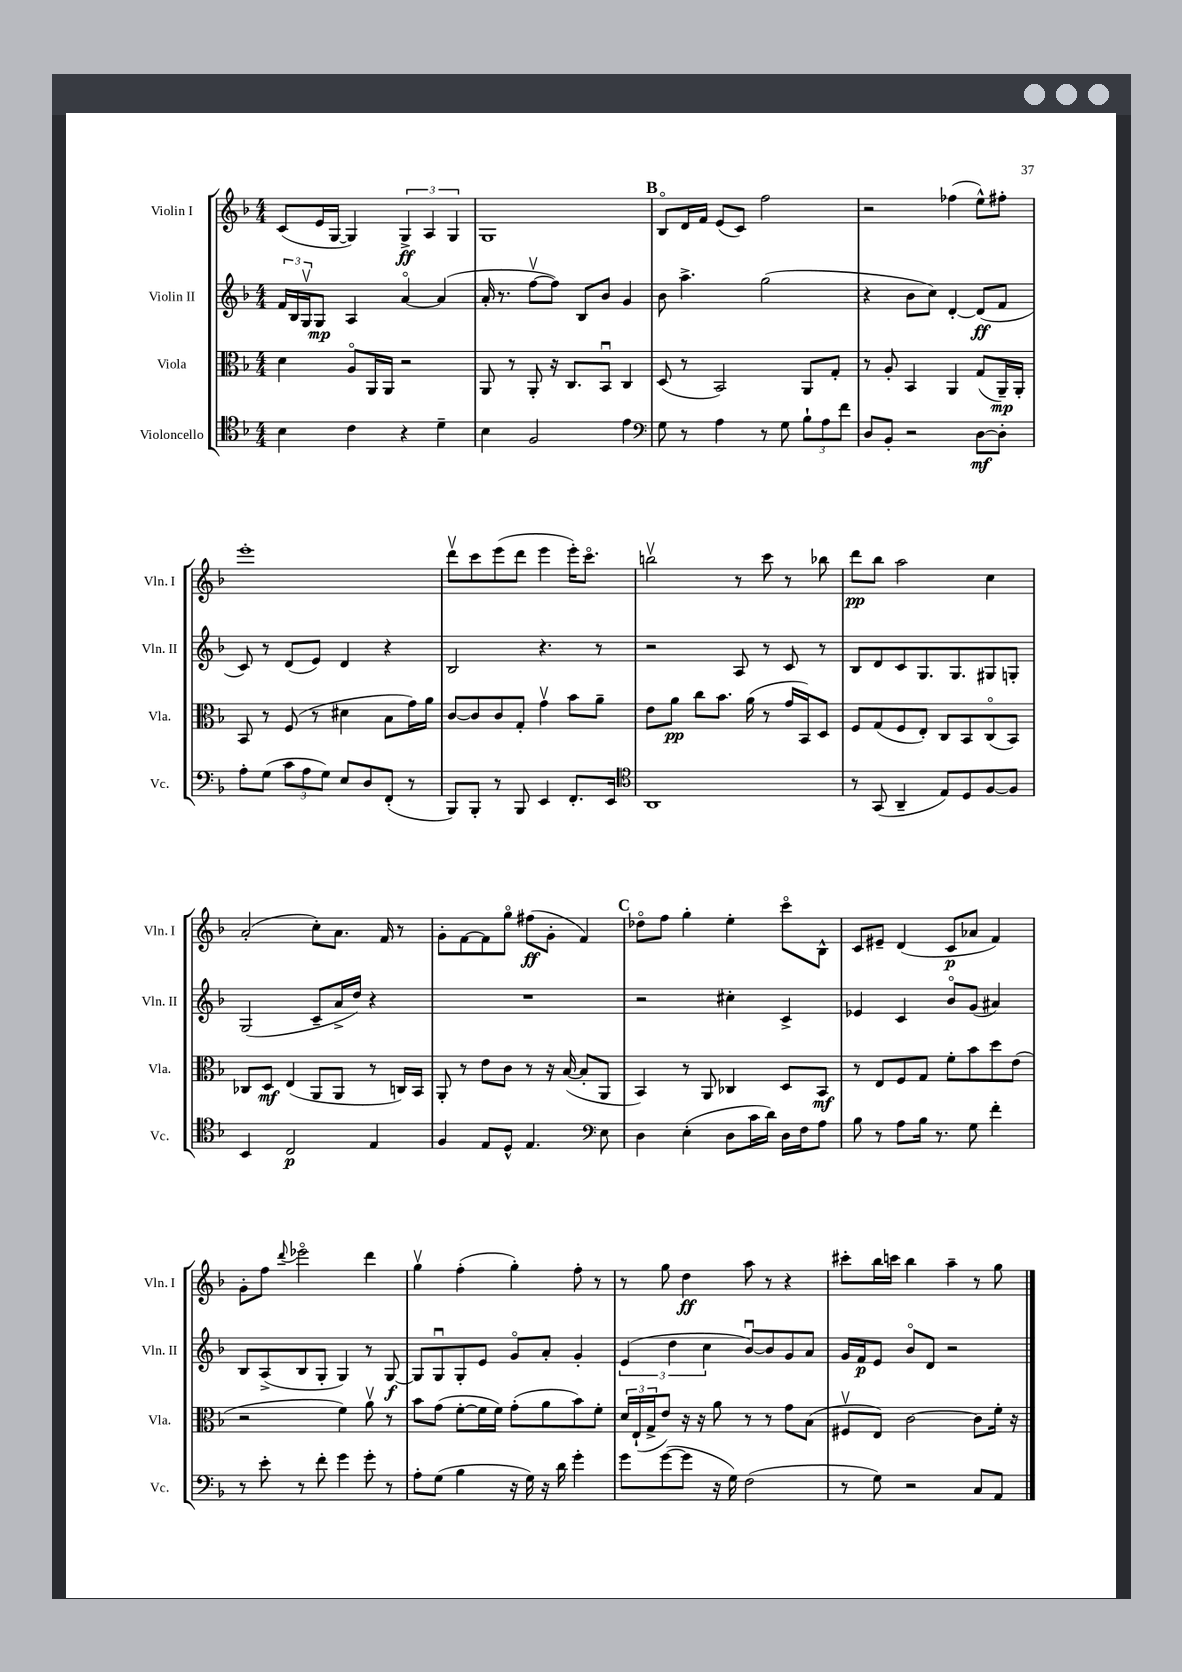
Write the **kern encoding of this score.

**kern	**kern	**kern	**kern
*staff4	*staff3	*staff2	*staff1
*clefC4	*clefC3	*clefG2	*clefG2
*k[b-]	*k[b-]	*k[b-]	*k[b-]
*M4/4	*M4/4	*M4/4	*M4/4
4B-	4d	24f	(8c
.	.	24B-	.
.	.	24Gv	.
.	.	8G	16e
.	.	.	[16G
4c	8Ao	4A	4G])
.	16AA	.	.
.	16AA	.	.
4r	2r	[4ao	6G^
.	.	.	6A
4d~	.	(4a]	.
.	.	.	6G
=	=	=	=
4B-	8AA	16a'	1G
.	.	8.r	.
.	8r	.	.
2F	8AA'	[8ffv	.
.	16r	8ff])	.
.	8.C	.	.
.	.	8B-	.
.	8BB-u	8b-	.
4e	4C	4g	.
=	=	=	=
*clefF4	*	*	*
8G	(8D	8b-	8B-o
8r	8r	4.aa^	16d
.	.	.	16f
4A	2BB-)	.	(8e
.	.	.	8c)
8r	.	(2gg	2ff
8G	.	.	.
12B-`	8AA	.	.
12A	.	.	.
.	8G'	.	.
12f	.	.	.
=	=	=	=
8D	8r	4r	2r
8BB-'	8A'	.	.
2r	4BB-	8b-	.
.	.	8cc)	.
.	4AA	[4d'	(4ff-
[8D	(8G	(8d]	8ee^^)
8D']	16AA~)	8f	8ff#'
.	16AA'	.	.
=	=	=	=
8A'	8BB-	8c)	1eee'
(8G	8r	8r	.
12c	(8F	(8d	.
12A	.	.	.
.	8r	8e)	.
12G)	.	.	.
8E	4d#	4d	.
8D	.	.	.
(8FF'	8B-	4r	.
8r	16g)	.	.
.	16a	.	.
=	=	=	=
8BBB-)	[8c	2B-	8dddv
8BBB-'	8c]	.	8ccc
8r	8c	.	(8eee
8BBB-	8G'	.	8ddd
4EE	4gv	4.r	4eee
8.FF'	8b-	.	16eee')
.	.	.	8.ccco
.	8a~	8r	.
16EE	.	.	.
=	=	=	=
*clefC4	*	*	*
1AA	8e	2r	2bbv
.	8a	.	.
.	8cc	.	.
.	8.b-	.	.
.	.	8A	8r
.	(16a	.	.
.	8r	8r	8ccc
.	16g	8c	8r
.	16BB-)	.	.
.	8D	8r	8bb-
=	=	=	=
8r	8F	8B-	8ddd
(8GG	(8G	8d	8bb-
4AA~	8F	8c	2aa
.	8E')	8.G	.
8E)	8C	.	.
.	.	8.G	.
8D	8BB-	.	.
[8F	(8Co	8G#	4cc
8F]	8BB-)	8G'	.
=	=	=	=
4BB-	8C-	(2G	(2a'
.	8D	.	.
2C	(4E	.	.
.	8AA	8c~	8cc')
.	8AA	16a^	8.a
.	.	16dd)	.
4E	8r	4r	.
.	.	.	16f
.	16C)	.	8r
.	16BB-	.	.
=	=	=	=
4F	8AA'	1r	8g'
.	8r	.	[8f
8E	8e	.	8f]
8D^^	8c	.	8ggo
4.E	8r	.	(8ff#
.	16r	.	8g'
.	([16B-	.	.
.	8B-']	.	4f)
*clefF4	*	*	*
8E	8AA	.	.
=	=	=	=
4D	4BB-)	2r	8dd-o
.	.	.	8ff
(4E'	8r	.	4gg'
.	8AA	.	.
8D	4C-	4cc#'	4ee'
16c	.	.	.
16d)	.	.	.
16D	8D	4c^	8ccco
16F	.	.	.
8A	8BB-	.	8B-^^
=	=	=	=
8B-	8r	4e-	8c
8r	8E	.	8e#~
8A	8F	4c	(4d
16B-	8G	.	.
8.r	.	.	.
.	8f'	8b-o	8c
8G	8b-	(8g	8a-
4f'	8dd	4a#)	4f)
.	(8e	.	.
=	=	=	=
8r	2r	8B-	8g'
8e'	.	(8A^	8ff
.	.	.	8qqddd
8r	.	8B-	2eee-o
8f'	.	8G'	.
4g	4f)	4G)	.
8g'	8av	8r	4ddd
8r	8r	[8G	.
=	=	=	=
8A'	8b-	8G]	4ggv
(8G	(8g	8Gu	.
4B-	[8f'	8G'	(4ff'
.	16f]	8e	.
.	16f)	.	.
16r	(8g'	8go	4gg')
16G)	.	.	.
16r	8a	8a'	.
16d	.	.	.
4g'	8b-)	4g'	8ff'
.	8f'	.	8r
=	=	=	=
8g	24d	(6e	8r
.	(24E`	.	.
.	24G^	.	.
([8g	8e)	.	8gg
.	.	6dd	.
8g]	16r	.	4dd
.	16r	.	.
.	.	6cc	.
16r	8a	.	.
16G)	.	.	.
(2F	8r	[8b-u)	8aa
.	8r	8b-]	8r
.	8g	8g	4r
.	(8B-	8a	.
=	=	=	=
8r	8F#v	16g	8ccc#'
.	.	16f	.
8G)	8E)	8e	16bb-
.	.	.	16ccc
2r	[2c	8b-o	4bb-
.	.	8d	.
.	.	2r	4aa~
8C	8c]	.	8r
8AA	16f'	.	8gg
.	16r	.	.
==	==	==	==
*-	*-	*-	*-
